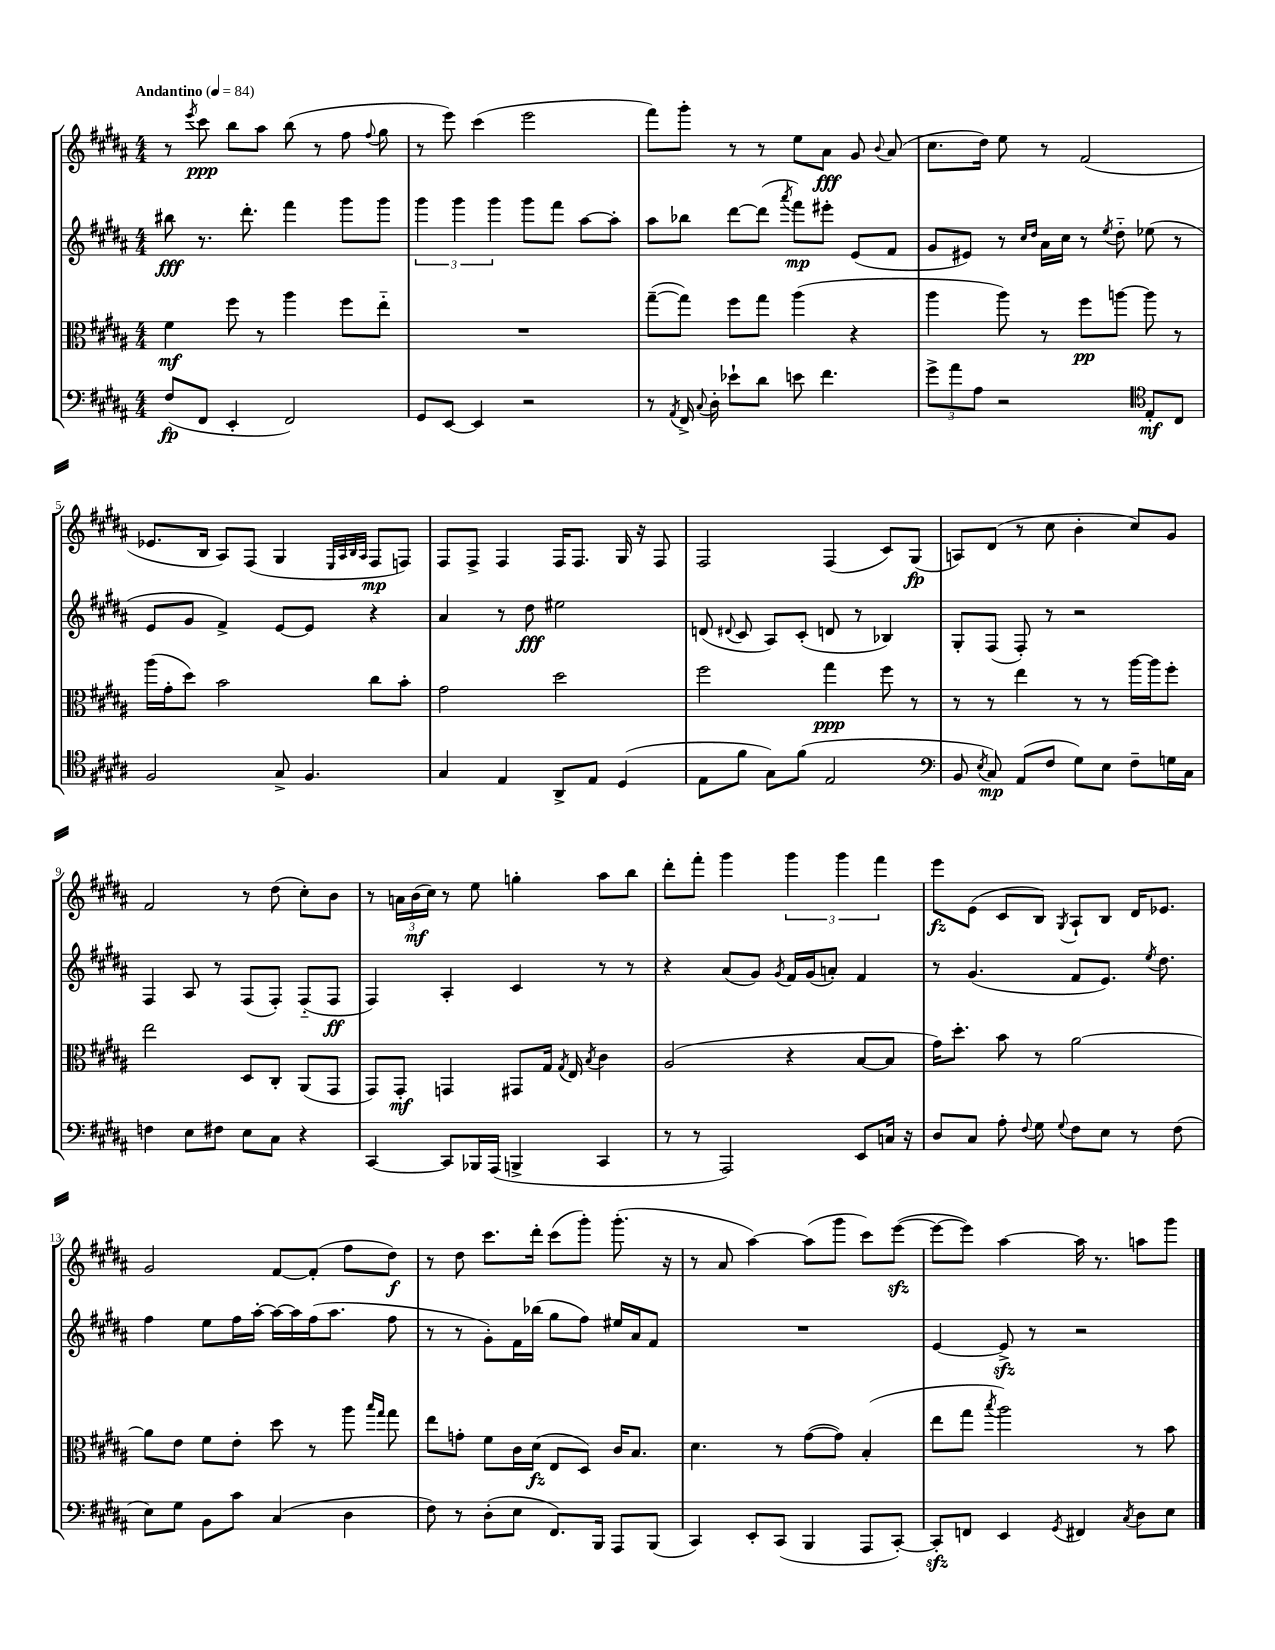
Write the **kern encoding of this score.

**kern	**dynam	**kern	**dynam	**kern	**dynam	**kern	**dynam
*part4	*part4	*part3	*part3	*part2	*part2	*part1	*part1
*staff4	*staff4	*staff3	*staff3	*staff2	*staff2	*staff1	*staff1
*clefF4	*	*clefC3	*	*clefG2	*	*clefG2	*
*k[f#c#g#d#a#]	*	*k[f#c#g#d#a#]	*	*k[f#c#g#d#a#]	*	*k[f#c#g#d#a#]	*
*M4/4	*	*M4/4	*	*M4/4	*	*M4/4	*
*MM84	*	*MM84	*	*MM84	*	*MM84	*
=1	=1	=1	=1	=1	=1	=1	=1
!	!	!	!	!	!	!LO:TX:a:B:t=Andantino	!
(8F#/L	fp	4f#\	mf	8bb#X\	fff	8r	.
.	.	.	.	.	.	8qeee/	.
8FF#/J	.	.	.	8.r	.	8ccc#\	ppp
4EE'/	.	8ff#\	.	.	.	8bb\L	.
.	.	.	.	8.ddd#'\	.	.	.
.	.	8r	.	.	.	8aa#\J	.
2FF#/)	.	4aa#\	.	4fff#\	.	(8bb\	.
.	.	.	.	.	.	8r	.
.	.	8ff#\L	.	8ggg#\L	.	8ff#\	.
.	.	.	.	.	.	8qqff#/	.
.	.	8ee\J	.	8ggg#\J	.	8gg#\	.
=2	=2	=2	=2	=2	=2	=2	=2
8GG#/L	.	1r	.	6ggg#\	.	8r	.
[8EE/J	.	.	.	.	.	8eee\)	.
.	.	.	.	6ggg#\	.	.	.
4EE/]	.	.	.	.	.	(4ccc#\	.
.	.	.	.	6ggg#\	.	.	.
2r	.	.	.	8ggg#\L	.	2eee\	.
.	.	.	.	8fff#\J	.	.	.
.	.	.	.	[8aa#\L	.	.	.
.	.	.	.	8aa#'\J]	.	.	.
=3	=3	=3	=3	=3	=3	=3	=3
8r	.	([8gg#~\L	.	8aa#\L	.	8fff#\L)	.
8qAA#/	.	.	.	.	.	.	.
16FF#^/	.	8gg#\J])	.	8bb-X\J	.	8ggg#'\J	.
8qqC#/	.	.	.	.	.	.	.
16D#'\	.	.	.	.	.	.	.
8e-X`\L	.	8ff#\L	.	[8ddd#\L	.	8r	.
8d#\J	.	8gg#\J	.	(8ddd#\J]	.	8r	.
.	.	.	.	8qaaa#/	.	.	.
8en\	.	(4aa#\	.	8fff#\L)	mp	8ee\L	.
4.f#\	.	.	.	8eee#X'\J	.	8a#\J	fff
.	.	4r	.	(8e/L	.	8g#/	.
.	.	.	.	.	.	8qqb/	.
.	.	.	.	8f#/J	.	(8a#/	.
=4	=4	=4	=4	=4	=4	=4	=4
12g#^\L	.	4aa#\	.	8g#/L	.	8.cc#\L	.
12a#\	.	.	.	.	.	.	.
.	.	.	.	8e#X/J)	.	.	.
12A#\J	.	.	.	.	.	.	.
.	.	.	.	.	.	16dd#\Jk)	.
2r	.	8aa#\)	.	8r	.	8ee\	.
.	.	.	.	16qqcc#/LL	.	.	.
.	.	.	.	16qqdd#/JJ	.	.	.
.	.	8r	.	16a#\LL	.	8r	.
.	.	.	.	16cc#\JJ	.	.	.
.	.	8ff#\L	pp	8r	.	(2f#/	.
.	.	.	.	8qee/	.	.	.
.	.	[8aan\J	.	8dd#\	.	.	.
*clefC4	*	*	*	*	*	*	*
8E'/L	mf	8aa\]	.	(8ee-X\	.	.	.
8C#/J	.	8r	.	8r	.	.	.
!!LO:LB:g=z
=5	=5	=5	=5	=5	=5	=5	=5
2F#/	.	(16aa#\LL	.	8e/L	.	8.e-X/L	.
.	.	16g#'\J	.	.	.	.	.
.	.	8dd#\J)	.	8g#/J	.	.	.
.	.	.	.	.	.	16B/Jk	.
.	.	2b\	.	4f#^/)	.	8A#/L)	.
.	.	.	.	.	.	(8F#/J	.
8G#^/	.	.	.	[8e/L	.	4G#/	.
4.F#/	.	.	.	8e/J]	.	.	.
.	.	.	.	.	.	32qqE/LLL	.
.	.	.	.	.	.	32qqA#/	.
.	.	.	.	.	.	32qqB/	.
.	.	.	.	.	.	32qqA#/JJJ	.
.	.	8cc#\L	.	4r	.	8F#/L	mp
.	.	8b'\J	.	.	.	8Fn/J)	.
=6	=6	=6	=6	=6	=6	=6	=6
4G#/	.	2g#\	.	4a#/	.	8F#/L	.
.	.	.	.	.	.	8F#^/J	.
4E/	.	.	.	8r	.	4F#/	.
.	.	.	.	8dd#\	fff	.	.
8AA#^/L	.	2dd#\	.	2ee#X\	.	16F#/KL	.
.	.	.	.	.	.	8.F#/J	.
8E/J	.	.	.	.	.	.	.
(4D#/	.	.	.	.	.	16G#/	.
.	.	.	.	.	.	16r	.
.	.	.	.	.	.	8F#/	.
=7	=7	=7	=7	=7	=7	=7	=7
8E\L	.	2ff#\	.	(8dn/	.	2F#/	.
.	.	.	.	8qqd#X/	.	.	.
8f#\J	.	.	.	8c#/	.	.	.
8G#\L)	.	.	.	8A#/L)	.	.	.
(8f#\J	.	.	.	(8c#'/J	.	.	.
2E/	.	4gg#\	ppp	8dn/	.	(4F#/	.
.	.	.	.	8r	.	.	.
.	.	8ff#\	.	4B-X/)	.	8c#/L)	.
.	.	8r	.	.	.	(8G#/J	fp
=8	=8	=8	=8	=8	=8	=8	=8
*clefF4	*	*	*	*	*	*	*
8BB/	.	8r	.	8G#'/L	.	8An/L)	.
8qE/	.	.	.	.	.	.	.
8C#/)	mp	8r	.	(8F#/J	.	(8d#/J	.
(8AA#/L	.	4ee\	.	8F#'/)	.	8r	.
8F#/J	.	.	.	8r	.	8cc#\	.
8G#\L)	.	8r	.	2r	.	4b'\	.
8E\J	.	8r	.	.	.	.	.
8F#~\L	.	[16aa#\LL	.	.	.	8cc#/L)	.
.	.	16aa#\J]	.	.	.	.	.
16Gn\L	.	8ff#'\J	.	.	.	8g#/J	.
16C#\JJ	.	.	.	.	.	.	.
!!LO:LB:g=z
=9	=9	=9	=9	=9	=9	=9	=9
4Fn\	.	2ee\	.	4F#/	.	2f#/	.
8E\L	.	.	.	8A#/	.	.	.
8F#X\J	.	.	.	8r	.	.	.
8E\L	.	8D#/L	.	(8F#/L	.	8r	.
8C#\J	.	8C#'/J	.	8F#'/J)	.	(8dd#\	.
4r	.	(8AA#/L	.	(8F#/L	.	8cc#'\L)	.
.	.	8GG#/J	.	8F#/J	ff	8b\J	.
=10	=10	=10	=10	=10	=10	=10	=10
[4CC#/	.	8GG#/L)	.	4F#/)	.	8r	.
.	.	8GG#'/J	mf	.	.	24an\LL	.
.	.	.	.	.	.	(24b\	mf
.	.	.	.	.	.	24cc#\JJ)	.
8CC#/L]	.	4GGn/	.	4A#'/	.	8r	.
16BBB-X/L	.	.	.	.	.	8ee\	.
(16AAA#/JJ	.	.	.	.	.	.	.
4BBBn^/	.	8GG#X/L	.	4c#/	.	4ggn'\	.
.	.	16G#/Jk	.	.	.	.	.
.	.	8qG#/	.	.	.	.	.
.	.	16E/	.	.	.	.	.
.	.	8qB/	.	.	.	.	.
4CC#/	.	4c#\	.	8r	.	8aa#\L	.
.	.	.	.	8r	.	8bb\J	.
=11	=11	=11	=11	=11	=11	=11	=11
8r	.	(2A#/	.	4r	.	8ddd#'\L	.
8r	.	.	.	.	.	8fff#'\J	.
2AAA#/)	.	.	.	(8a#/L	.	4ggg#\	.
.	.	.	.	8g#/J)	.	.	.
.	.	.	.	8qg#/	.	.	.
.	.	4r	.	16f#/LL	.	6ggg#\	.
.	.	.	.	(16g#/J	.	.	.
.	.	.	.	8an'/J)	.	.	.
.	.	.	.	.	.	6ggg#\	.
8EE/L	.	[8B/L	.	4f#/	.	.	.
.	.	.	.	.	.	6fff#\	.
16Cn/Jk	.	8B/J]	.	.	.	.	.
16r	.	.	.	.	.	.	.
=12	=12	=12	=12	=12	=12	=12	=12
8D#/L	.	16g#\KL)	.	8r	.	8eee\L	fz
.	.	8.dd#'\J	.	.	.	.	.
8C#/J	.	.	.	(4.g#/	.	(8e\J	.
8A#'\	.	8b\	.	.	.	8c#/L	.
8qqF#/	.	.	.	.	.	.	.
8G#\	.	8r	.	.	.	8B/J)	.
8qqG#/	.	.	.	.	.	8qG#/	.
8F#\L	.	[2a#\	.	8f#/L	.	8A#`/L	.
8E\J	.	.	.	8.e/J)	.	8B/J	.
8r	.	.	.	.	.	16d#/KL	.
.	.	.	.	8qee/	.	.	.
.	.	.	.	8.dd#\	.	8.e-X/J	.
(8F#\	.	.	.	.	.	.	.
!!LO:LB:g=z
=13	=13	=13	=13	=13	=13	=13	=13
8E\L)	.	8a#\L]	.	4ff#\	.	2g#/	.
8G#\J	.	8e\J	.	.	.	.	.
8BB\L	.	8f#\L	.	8ee\L	.	.	.
8c#\J	.	8e'\J	.	16ff#\L	.	.	.
.	.	.	.	[16aa#'\JJ	.	.	.
(4C#/	.	8dd#\	.	16aa#\LL_	.	[8f#/L	.
.	.	.	.	16aa#\]	.	.	.
.	.	8r	.	(16ff#\J	.	(8f#'/J]	.
.	.	.	.	8.aa#\J	.	.	.
4D#\	.	8aa#\	.	.	.	8ff#\L	.
.	.	16qqbb/LL	.	.	.	.	.
.	.	16qqgg#/JJ	.	.	.	.	.
.	.	8gg#\	.	8ff#\	.	8dd#\J)	f
=14	=14	=14	=14	=14	=14	=14	=14
8F#\)	.	8ee\L	.	8r	.	8r	.
8r	.	8gn'\J	.	8r	.	8dd#\	.
(8D#'\L	.	8f#\L	.	8g#'\L)	.	8.ccc#\L	.
8E\J	.	16c#\L	.	16f#\L	.	.	.
.	.	(16d#\JJ	fz	(16bb-X\JJ	.	16ddd#'\Jk	.
8.FF#/L)	.	8E/L	.	8gg#\L	.	(8ccc#\L	.
.	.	8D#/J)	.	8ff#\J)	.	8ggg#'\J)	.
16BBB/Jk	.	.	.	.	.	.	.
8AAA#/L	.	16c#/KL	.	16ee#X/LL	.	(8.ggg#'\	.
.	.	8.B/J	.	16a#/J	.	.	.
(8BBB/J	.	.	.	8f#/J	.	.	.
.	.	.	.	.	.	16r	.
=15	=15	=15	=15	=15	=15	=15	=15
4CC#/)	.	4.d#\	.	1r	.	8r	.
.	.	.	.	.	.	8a#/	.
8EE'/L	.	.	.	.	.	[4aa#\)	.
(8CC#/J	.	8r	.	.	.	.	.
4BBB/	.	([8g#\L	.	.	.	(8aa#\L]	.
.	.	8g#\J])	.	.	.	8ggg#\J	.
8AAA#/L	.	(4B'/	.	.	.	8ccc#\L)	.
[8CC#'/J)	.	.	.	.	.	([8eeezz\J	.
=16	=16	=16	=16	=16	=16	=16	=16
8CC#zz'/L]	.	8ee\L	.	[4e/	.	8eee\L_	.
8FFn/J	.	8gg#\J	.	.	.	8eee\J])	.
.	.	8qbb/	.	.	.	.	.
4EE/	.	2aa#\)	.	8ezz^/]	.	[4aa#\	.
.	.	.	.	8r	.	.	.
8qGG#/	.	.	.	.	.	.	.
4FF#X/	.	.	.	2r	.	16aa#\]	.
.	.	.	.	.	.	8.r	.
8qC#/	.	.	.	.	.	.	.
8D#\L	.	8r	.	.	.	8aan\L	.
8E\J	.	8b\	.	.	.	8ggg#\J	.
==	==	==	==	==	==	==	==
*-	*-	*-	*-	*-	*-	*-	*-
